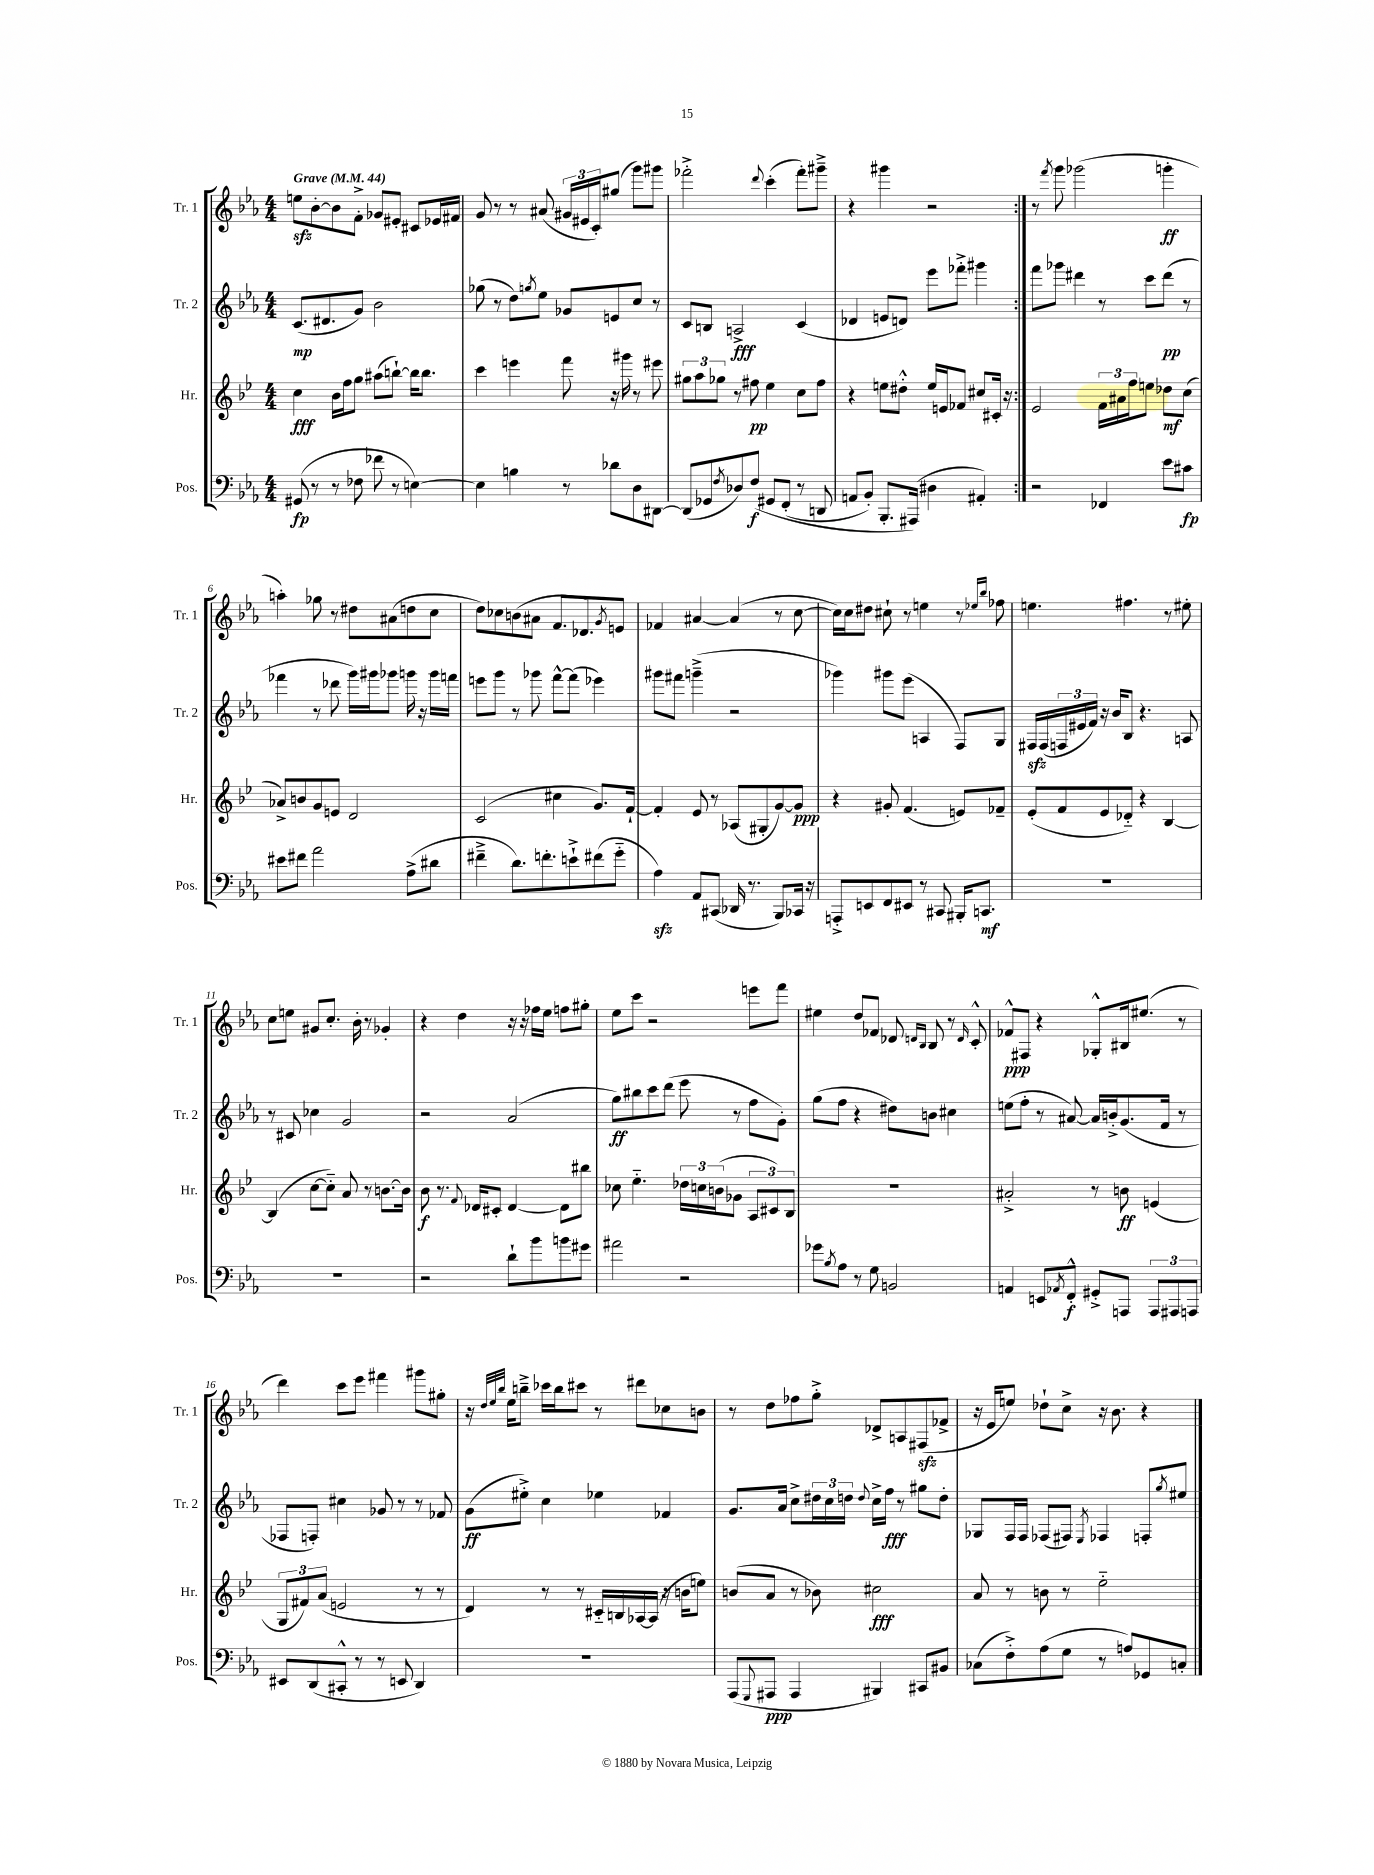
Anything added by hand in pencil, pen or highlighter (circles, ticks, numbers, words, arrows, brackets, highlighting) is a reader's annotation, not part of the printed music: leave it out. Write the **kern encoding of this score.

**kern	**kern	**kern	**kern
*staff4	*staff3	*staff2	*staff1
*clefF4	*clefG2	*clefG2	*clefG2
*k[b-e-a-]	*k[b-e-]	*k[b-e-a-]	*k[b-e-a-]
*M4/4	*M4/4	*M4/4	*M4/4
*MM44	*MM44	*MM44	*MM44
(8GG#	4cc	(8.c	8ee
8r	.	.	[8b-'
.	.	8.d#	.
8r	16b-	.	8b-]
.	16ff	.	.
8F-	8gg	8g)	8f'^
8f-	(8aa#	2b-	8g-
8r	[8bb`)	.	8e#'
[4E)	16bb]	.	8c#
.	8.bb	.	.
.	.	.	16e-
.	.	.	16f#
=	=	=	=
4E]	4ccc	(8gg-	8g
.	.	8r	8r
4B	4eee	8dd)	8r
.	.	8qgg	.
.	.	8ee-	(8a#
8r	8fff	8g-	24g#
.	.	.	24e#
.	.	.	24c')
8d-	16r	8e	(8gg#
.	16ggg#	.	.
8D	8r	8cc	8ggg)
[8DD#	8eee#	8r	8ggg#
=	=	=	=
(8DD#]	12gg#	8c	2fff-'^
.	12aa	.	.
8GG-	.	8B	.
.	12gg-	.	.
8qF	.	.	.
8D-)	8r	2A^	.
&(8F	8ff#	.	.
.	.	.	8qqddd
8GG#	4ee-	.	(4ccc'
(8FF'	.	.	.
8r	8cc	(4c	8fff-')
8DD	8ff#	.	8ggg#~^
=	=	=	=
8AA	4r	4d-	4r
8BB-')	.	.	.
8.BBB-'	8ee	8e	4ggg#
.	8dd#'^^	8d)	.
(16AAA#&)	.	.	.
4D#	16ee	8eee-	2r
.	16e	.	.
.	8f-	8fff-'^	.
4AA#')	8cc#	4ggg#	.
.	16c#'	.	.
.	16r	.	.
=:|!	=:|!	=:|!	=:|!
2r	2e-	8fff	8r
.	.	.	8qfff
.	.	8ggg-	8ggg
.	.	4ddd#	(2ggg-
4FF-	24f	8r	.
.	24a#	.	.
.	24ff	.	.
.	8ee	8ccc	.
8e-	8dd-	(8ddd#	4ggg'
8c#	(8cc	8r	.
=	=	=	=
8e#	8a-^)	4fff-	4aa')
8f#	8b	.	.
2a-	8g	8r	8gg-
.	8e	8ddd-	8r
.	2d	16ggg)	8dd#
.	.	16ggg#	.
.	.	8ggg-	(8a#
(8A-^	.	16ggg	8dd
.	.	16r	.
8d#	.	16ggg	8cc
.	.	16fff	.
=	=	=	=
4f#~^	(2c	8eee	8dd)
.	.	8ggg	8cc-
8.d)	.	8r	(8b
.	.	8ggg-	8a#
8.f'	.	.	.
.	4cc#	[8fff^^	8.f
8e`^	.	(8fff]	.
.	.	.	8.d-)
(8f#	8.g)	4eee-)	.
.	.	.	8qg
8g'~	.	.	8e
.	[16f`	.	.
=	=	=	=
4A-)	4f']	8ggg#	4f-
.	.	8fff#	.
8AA-	8e-	(4ggg~^	[4a#
(8CC#	8r	.	.
16DD-	(8A-	2r	(4a#]
8.r	.	.	.
.	8G#'	.	.
8BBB-)	[8g)	.	8r
16CC-	8g]	.	[8cc
16r	.	.	.
=	=	=	=
8AAA'^	4r	4ggg-)	16cc])
.	.	.	16cc
8EE	.	.	8dd#
8FF	8g#'	8ggg#	8cc#`
8EE#	(4.f	(8eee-	8r
8r	.	4A	4ee
8CC#	.	.	.
16BBB#'	8e)	8F)	8r
8.CC	.	.	.
.	.	.	16qqee-
.	.	.	16qqbb-
.	8f-~	8G	8ff-
=	=	=	=
1r	(8e-'	16F#	4.ee
.	.	(16F#	.
.	8f	24F	.
.	.	24e#	.
.	.	24f)	.
.	8e-	16r	.
.	.	16b-	.
.	8d-'~)	8B-	4.ff#
.	4r	4.r	.
.	[4B-	.	8r
.	.	8A	8ee#'
=	=	=	=
1r	(4B-]	8r	8cc
.	.	8c#	8ee
.	[8cc	4cc-	8g#
.	8cc'~])	.	8.cc'
.	8a	2g	.
.	.	.	16b-'
.	8r	.	8r
.	[8.b	.	4g-'
.	16b]	.	.
=	=	=	=
2r	8b-	2r	4r
.	8.r	.	.
.	.	.	4dd
.	8qqf	.	.
.	16d-	.	.
.	8c#'	.	.
8d`	[4d-	(2a-	16r
.	.	.	16r
8b-	.	.	16ff-
.	.	.	16ee-
8b	8d-]	.	8ff
8g#	8bb#	.	8gg#'
=	=	=	=
2a#	8cc-	8gg)	8ee-
.	4.ee-'~	8bb#	8ccc
.	.	8ccc	2r
.	.	(8ddd	.
2r	24dd-	8eee-	.
.	24cc	.	.
.	(24b	.	.
.	8g-	8r	.
.	12A	8ff	8eee
.	12c#)	.	.
.	.	8g')	8fff
.	12B-	.	.
=	=	=	=
8g-	1r	(8gg	4ee#
8qB-	.	.	.
8A-	.	8ff	.
8r	.	4r	8dd
8G	.	.	8f-
2BB	.	8dd#)	8d-
.	.	.	16qqd
.	.	.	16qqB-
.	.	8b	8B-
.	.	4cc#	8r
.	.	.	16qqd
.	.	.	8c'^^
=	=	=	=
4AA	2a#'^	(8ee	8f-^^
.	.	8ff'	8F#
8EE	.	8r	4r
8qAA-	.	.	.
8FF'^^	.	[8a#)	.
8GG#'^	8r	16a#]	8G-'^^
.	.	16b'^	.
8AAA	8b	(8.g	16B#
.	.	.	(8.ee#
12AAA	(4e	.	.
.	.	16f	.
12AAA#	.	.	.
.	.	8r	8r
12AAA	.	.	.
=	=	=	=
8EE#	12G	8F-	4ddd)
.	12f#)	.	.
(8DD	.	8F')	.
.	(12a	.	.
8CC#'^^	2e	4cc#	8ccc
8r	.	.	8eee-
8r	.	8g-	4fff#
8EE	.	8r	.
4DD)	8r	8r	8ggg#
.	8r	8f-	8gg#'
=	=	=	=
1r	4d)	(8g	16r
.	.	.	32qqdd
.	.	.	32qqee-
.	.	.	32qqbb-
.	.	.	16ee-
.	.	8ee#'^)	8bb~^
.	8r	4cc	16ccc-
.	.	.	16bb
.	8r	.	8ccc#
.	16c#'~	4ee-	8r
.	16B	.	.
.	[16A-	.	8ddd#
.	(16A-]	.	.
.	16r	4f-	8cc-
.	16b	.	.
.	8ee)	.	8b
=	=	=	=
(8AAA-	(8b	8.g	8r
8qqGGG	.	.	.
8AAA#	8a	.	8dd
.	.	16a-	.
4AAA#	8r	8cc^	8ff-
.	8b-)	24dd#	8gg'^
.	.	24cc	.
.	.	24dd	.
.	.	8qqdd	.
4BBB#)	2cc#	16cc^	8d-^
.	.	16ff	.
.	.	8r	8A
8CC#	.	8gg#	(8F#
8BB#	.	8dd'	8f-^
=	=	=	=
(8C-	8a	8G-	16r
.	.	.	16e-
8F'^)	8r	16F	8ee)
.	.	16F	.
(8A-	8b	(8F-	8dd-`
8G	8r	8F#)	8cc^
.	.	8qE-	.
8r	2ee-'~	4F-	16r
.	.	.	8.b-
8A)	.	.	.
8GG-	.	8F'	4r
.	.	8qgg	.
8C'	.	8ee#	.
==	==	==	==
*-	*-	*-	*-
